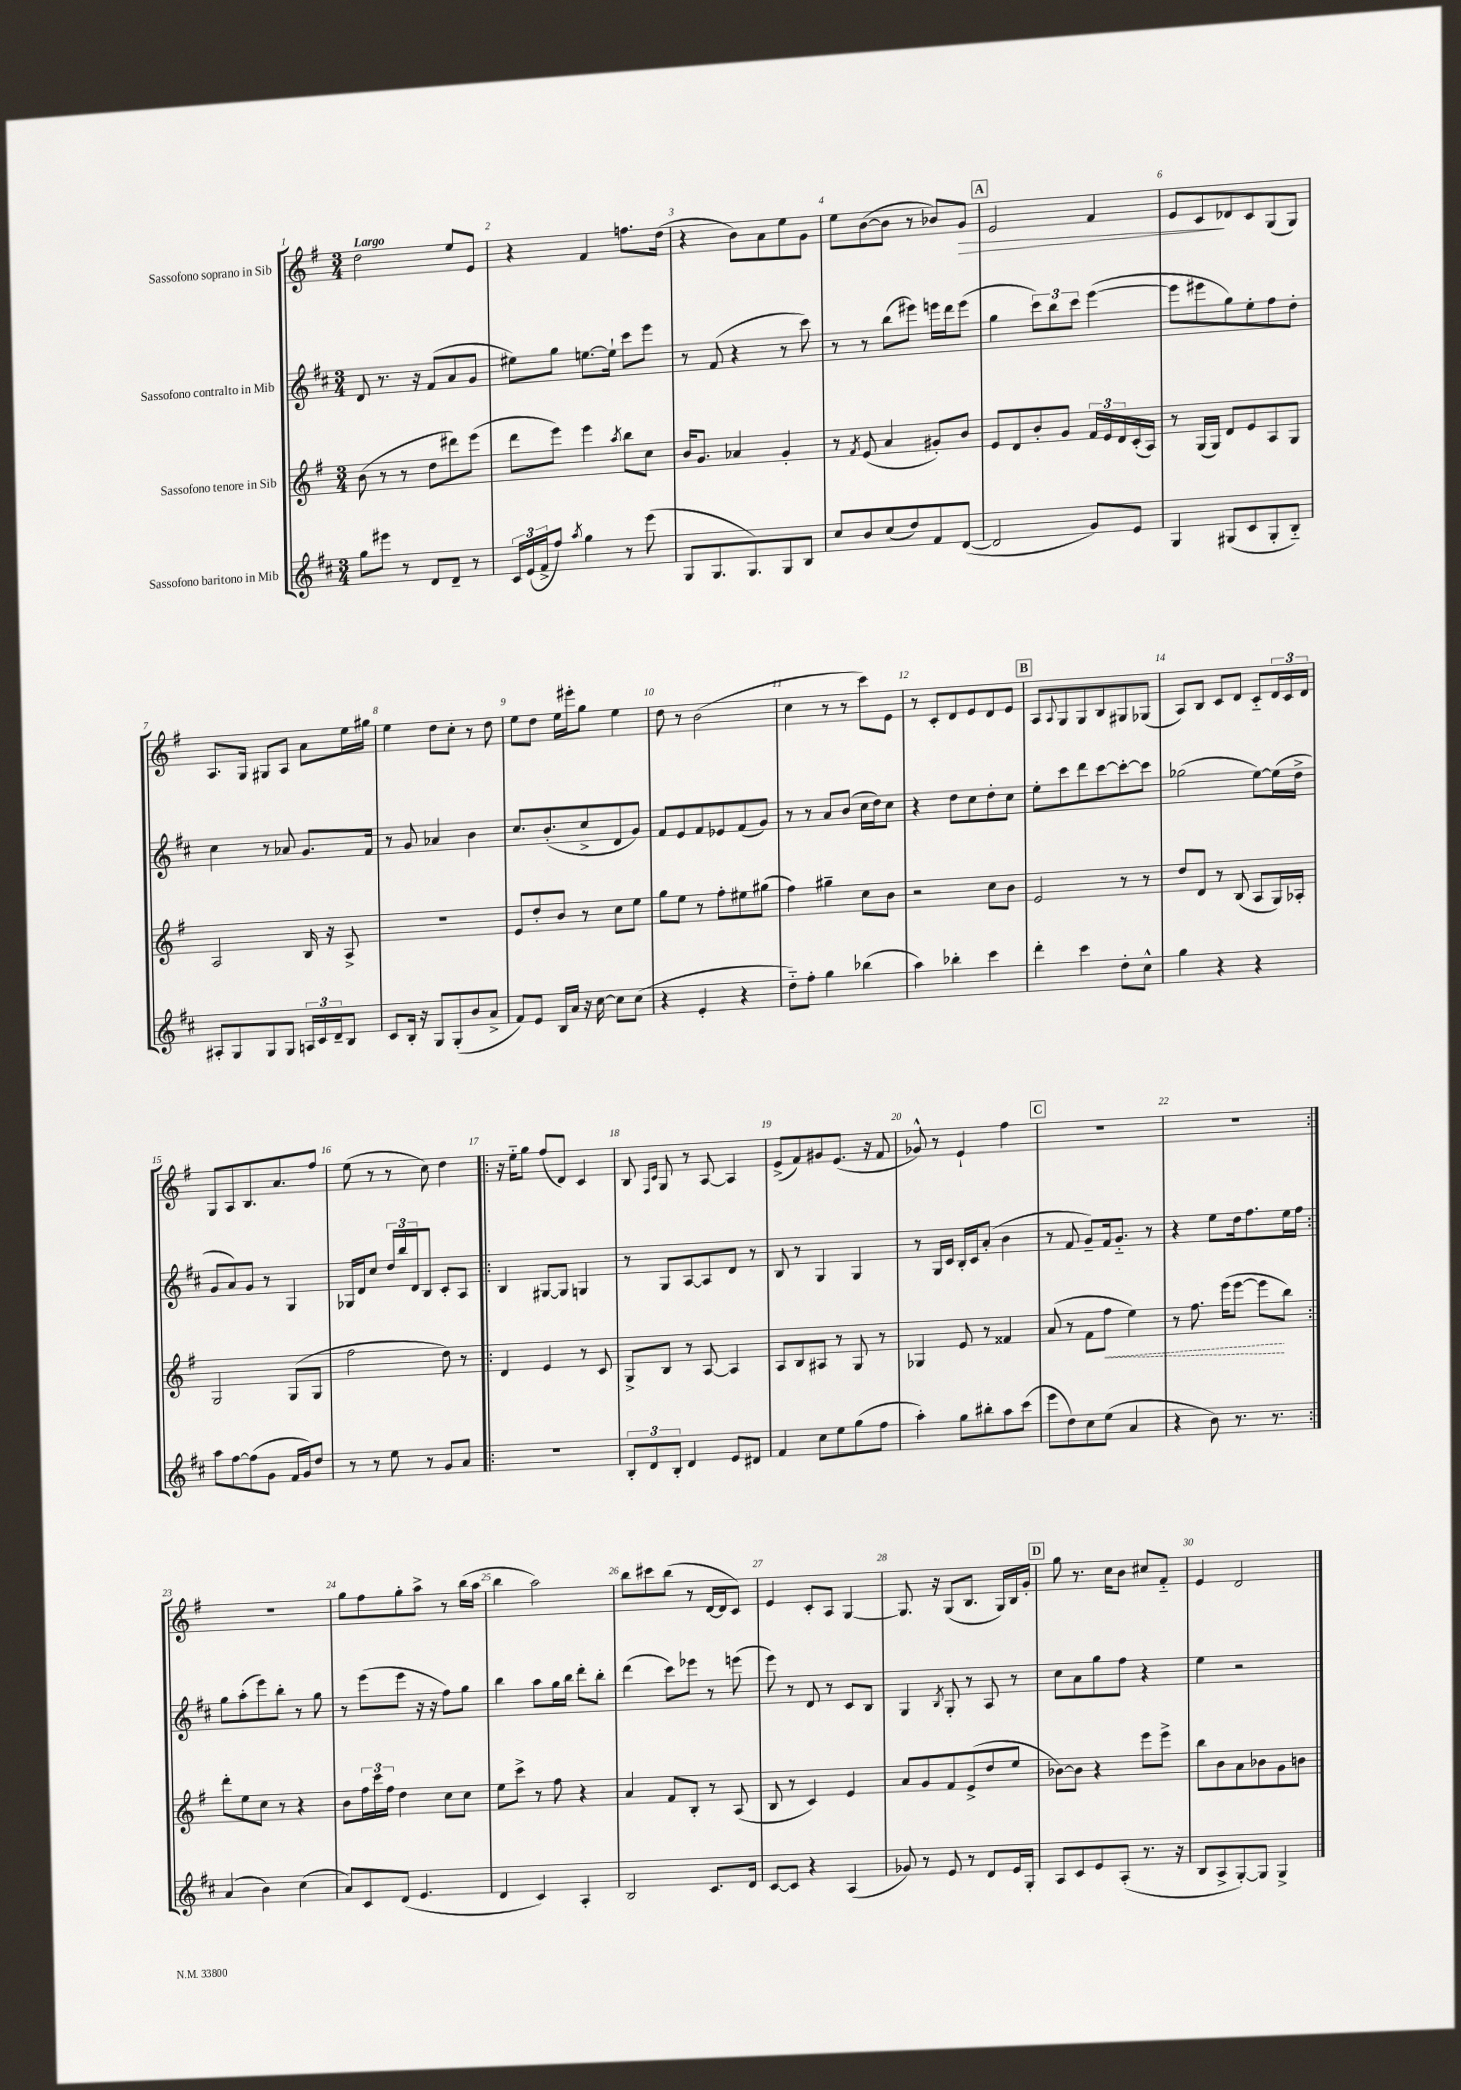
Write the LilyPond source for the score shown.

<<
\new StaffGroup <<
\new Staff = "s0" \with { instrumentName = "Sassofono soprano in Sib" } {
    \clef treble \key g \major \numericTimeSignature \time 3/4 \tempo "Largo"
    d''2 e''8 e'8 |
    r4 fis'4 f''8. d''16( |
    r4 b'8) a'8 e''8 g'8 |
    e''8 b'8~( b'8 r8 bes'8) g'8\> |
    \mark \markup { \box "A" } e'2 fis'4 |
    e'8 c'8\! des'8 c'8 g8( g8) |
    a8. g16 gis8 a8 a'8 e''16 gis''16 |
    e''4 d''8 c''8-. r8 d''8 |
    e''8 d''8 e''16 eis'''16-. g''8 e''4 |
    d''8 r8 b'2( |
    c''4 r8 r8 c'''8) e'8 |
    r8 c'8-. d'8 e'8 d'8 e'8 |
    \mark \markup { \box "B" } a8 \appoggiatura { a8 } g8 g8 b8 gis8 ges8( |
    a8) b8 c'8 d'8 c'8-_ \tuplet 3/2 { d'16 c'16 d'16 } |
    g8 a8 b8. a'8. fis''8 |
    e''8( r8 r8 c''8) d''4 |
    \repeat volta 2 { r16 e''16-_ g''8 fis''8( d'8) c'4 |
    b8 \grace { fis16 c'16 } g8 r8 a8~ a4 |
    e'8->( fis'8) gis'8 e'8.( r16 fis'8 |
    ges'8-^) r8 e'4-! fis''4 |
    \mark \markup { \box "C" } R2. |
    R2. | }
    R2. |
    g''8 fis''8 g''8-. a''8-> r8 b''16( a''16 |
    b''4 a''2) |
    b''8 cis'''8 b''8( r8 d'16~ d'16 c'8) |
    e'4 c'8-. a8 g4~ |
    g8. r16 g8( b8. g16) b16 g'16-. |
    \mark \markup { \box "D" } g''8 r8. c''16 b'8 cis''8 fis'8-_ |
    e'4 d'2 \bar "|." |
}
\new Staff = "s1" \with { instrumentName = "Sassofono contralto in Mib" } {
    \clef treble \key d \major \numericTimeSignature \time 3/4
    d'8 r8. r16 fis'8( a'8 g'8 |
    eis''8) g''8 e''8.~ e''16-! cis'''8 e'''8 |
    r8 fis'8( r4 r8 cis'''8) |
    r8 r8 b''8( eis'''8) e'''16 d'''16 e'''8( |
    \mark \markup { \box "A" } g''4 \tuplet 3/2 { cis'''8) b''8 cis'''8 } e'''4~( |
    e'''8 eis'''8 g''8) e''8-. fis''8 d''8-. |
    cis''4 r8 aes'8 g'8. fis'16 |
    r8 g'8 aes'4 b'4 |
    cis''8. b'8.-.( cis''8-> d'8 g'8) |
    fis'8 e'8 fis'8 ees'8 fis'8( g'8) |
    r8 r8 a'8 b'8( cis''16 d''16) cis''8 |
    r4 d''8 cis''8 d''8-. cis''8 |
    \mark \markup { \box "B" } e''8-. cis'''8 d'''8 cis'''8~ cis'''8~-. cis'''8 |
    ges''2( e''8~) e''16( d''16-> |
    g'8 a'8) g'8 r8 g4 |
    ges16 d'16 cis''8 \tuplet 3/2 { d''16 b''16 d'16 } b8 cis'8-. a8 |
    \repeat volta 2 { b4 gis8~ gis8 g4 |
    r8 g8 a8~ a8 d'8 r8 |
    b8 r8 g4 g4 |
    r8 g16 cis'16 b16-. cis'16 a'8-.( b'4 |
    \mark \markup { \box "C" } r8 fis'8 g'8--) fis'16 g'8.-_ r8 |
    r4 e''8 d''16 fis''8. e''16 fis''16 | }
    g''8 a''8-.( e'''8) b''8-. r8 g''8 |
    r8 e'''8( e'''8 r16 r16 fis''8) g''8 |
    b''4 a''8 g''16 b''16 d'''8-. b''8-. |
    d'''4( cis'''8) ees'''8 r8 e'''8( |
    e'''8) r8 d'8 r8 cis'8 b8 |
    g4 \acciaccatura { b8 } g8-. r8 a8 r8 |
    \mark \markup { \box "D" } cis''8 a'8 g''8 fis''8 r4 |
    e''4 r2 \bar "|." |
}
\new Staff = "s2" \with { instrumentName = "Sassofono tenore in Sib" } {
    \clef treble \key g \major \numericTimeSignature \time 3/4
    b'8( r8 r8 d''8 dis'''8) e'''8( |
    d'''8 e'''8) e'''4 \acciaccatura { a''8 } b''8 c''8 |
    b'16 g'8. aes'4 g'4-. |
    r8 \acciaccatura { fis'8 } e'8( a'4 gis'8-.) b'8 |
    \mark \markup { \box "A" } e'8 d'8 b'8-. g'8 \tuplet 3/2 { fis'16 e'16 d'16 } c'16-.( a16) |
    r8 g16( g16) d'8 e'8 a8 g8 |
    a2 b16 r16 a8-> |
    R2. |
    e'8 d''8-. b'8 r8 c''8 e''8 |
    g''8 e''8 r8 fis''8-. eis''8 gis''8( |
    fis''4) gis''4-- c''8 b'8 |
    r2 c''8 b'8 |
    \mark \markup { \box "B" } e'2 r8 r8 |
    d''8 d'8 r8 b8( a8 g16) aes16-. |
    g2 g8( g8 |
    fis''2 d''8) r8 |
    \repeat volta 2 { d'4 e'4 r8 c'8 |
    g8-> b8 r8 a8~ a4 |
    a8 b8 ais8 r8 g8 r8 |
    ges4 e'8 r8 fisis'4 |
    \mark \markup { \box "C" } a'8( r8 fis'8 \once \override Hairpin.style = #'dashed-line fis''8\< e''4) |
    r8 fis''8. e'''16( e'''8~ e'''8\! b''8) | }
    d'''8-. e''8 c''8 r8 r4 |
    b'8 \tuplet 3/2 { fis''16 c'''16 fis''16 } d''4 c''8 c''8 |
    e''8 c'''8-> r8 fis''8 r4 |
    a'4 fis'8 b8-. r8 a8( |
    b8 r8 c'4) e'4 |
    a'8 g'8 fis'8 e'8->( d''8 e''8 |
    \mark \markup { \box "D" } bes'8~) bes'8 r4 e'''8 e'''8-> |
    b''8 b'8 a'8 bes'8 g'8 b'8 \bar "|." |
}
\new Staff = "s3" \with { instrumentName = "Sassofono baritono in Mib" } {
    \clef treble \key d \major \numericTimeSignature \time 3/4
    g''8 eis'''8 r8 d'8 d'8-- r8 |
    \tuplet 3/2 { cis'16 e'16( fis'16-> } fis''8) \acciaccatura { a''8 } g''4 r8 e'''8( |
    g8 g8. g8.) g8 b8 |
    cis''8 b'8 cis''8( d''8) fis'8 d'8~( |
    \mark \markup { \box "A" } d'2 g'8) e'8 |
    g4 gis8( cis'8 gis8-. b8-_) |
    ais8-. g8 g8 g8 \tuplet 3/2 { a16 cis'16 d'16-- } b8 |
    cis'8 b16-. r16 g8 g8-.( b'8 a'8-> |
    fis'8) e'8 b16 a'16 r16 cis''16~ cis''8 cis''8( |
    r4 e'4-. r4 |
    d''8-_) fis''8-. g''4 bes''4( |
    a''4) bes''4-. cis'''4 |
    \mark \markup { \box "B" } d'''4-. cis'''4 d''8-. cis''8-^ |
    g''4 r4 r4 |
    a''8 fis''8~ fis''8( g'8 fis'16 g'16) d''8 |
    r8 r8 e''8 r8 g'8 a'8 |
    \repeat volta 2 { R2. |
    \tuplet 3/2 { b8-. d'8 b8-. } d'4 e'8 dis'8 |
    fis'4 cis''8 e''8 g''8( fis''8 |
    a''4-.) g''8 bis''8-. a''8 cis'''8( |
    \mark \markup { \box "C" } e'''8 d''8) cis''8 e''8( a'4 |
    r4 b'8) r8. r8. | }
    a'4( b'4) cis''4( |
    a'8) cis'8 d'8( e'4. |
    d'4 cis'4) a4-. |
    b2 cis'8. d'16 |
    cis'8~ cis'8 r4 a4( |
    ges'8) r8 e'8 r8 d'8 e'16 g16-. |
    \mark \markup { \box "D" } a8 cis'8 e'8 a8-.( r8. r16 |
    b8 a8-> g8~-.) g8 g4-> \bar "|." |
}
>>
>>
\layout { \context { \Score \override BarNumber.break-visibility = ##(#f #t #t) barNumberVisibility = #all-bar-numbers-visible } }
